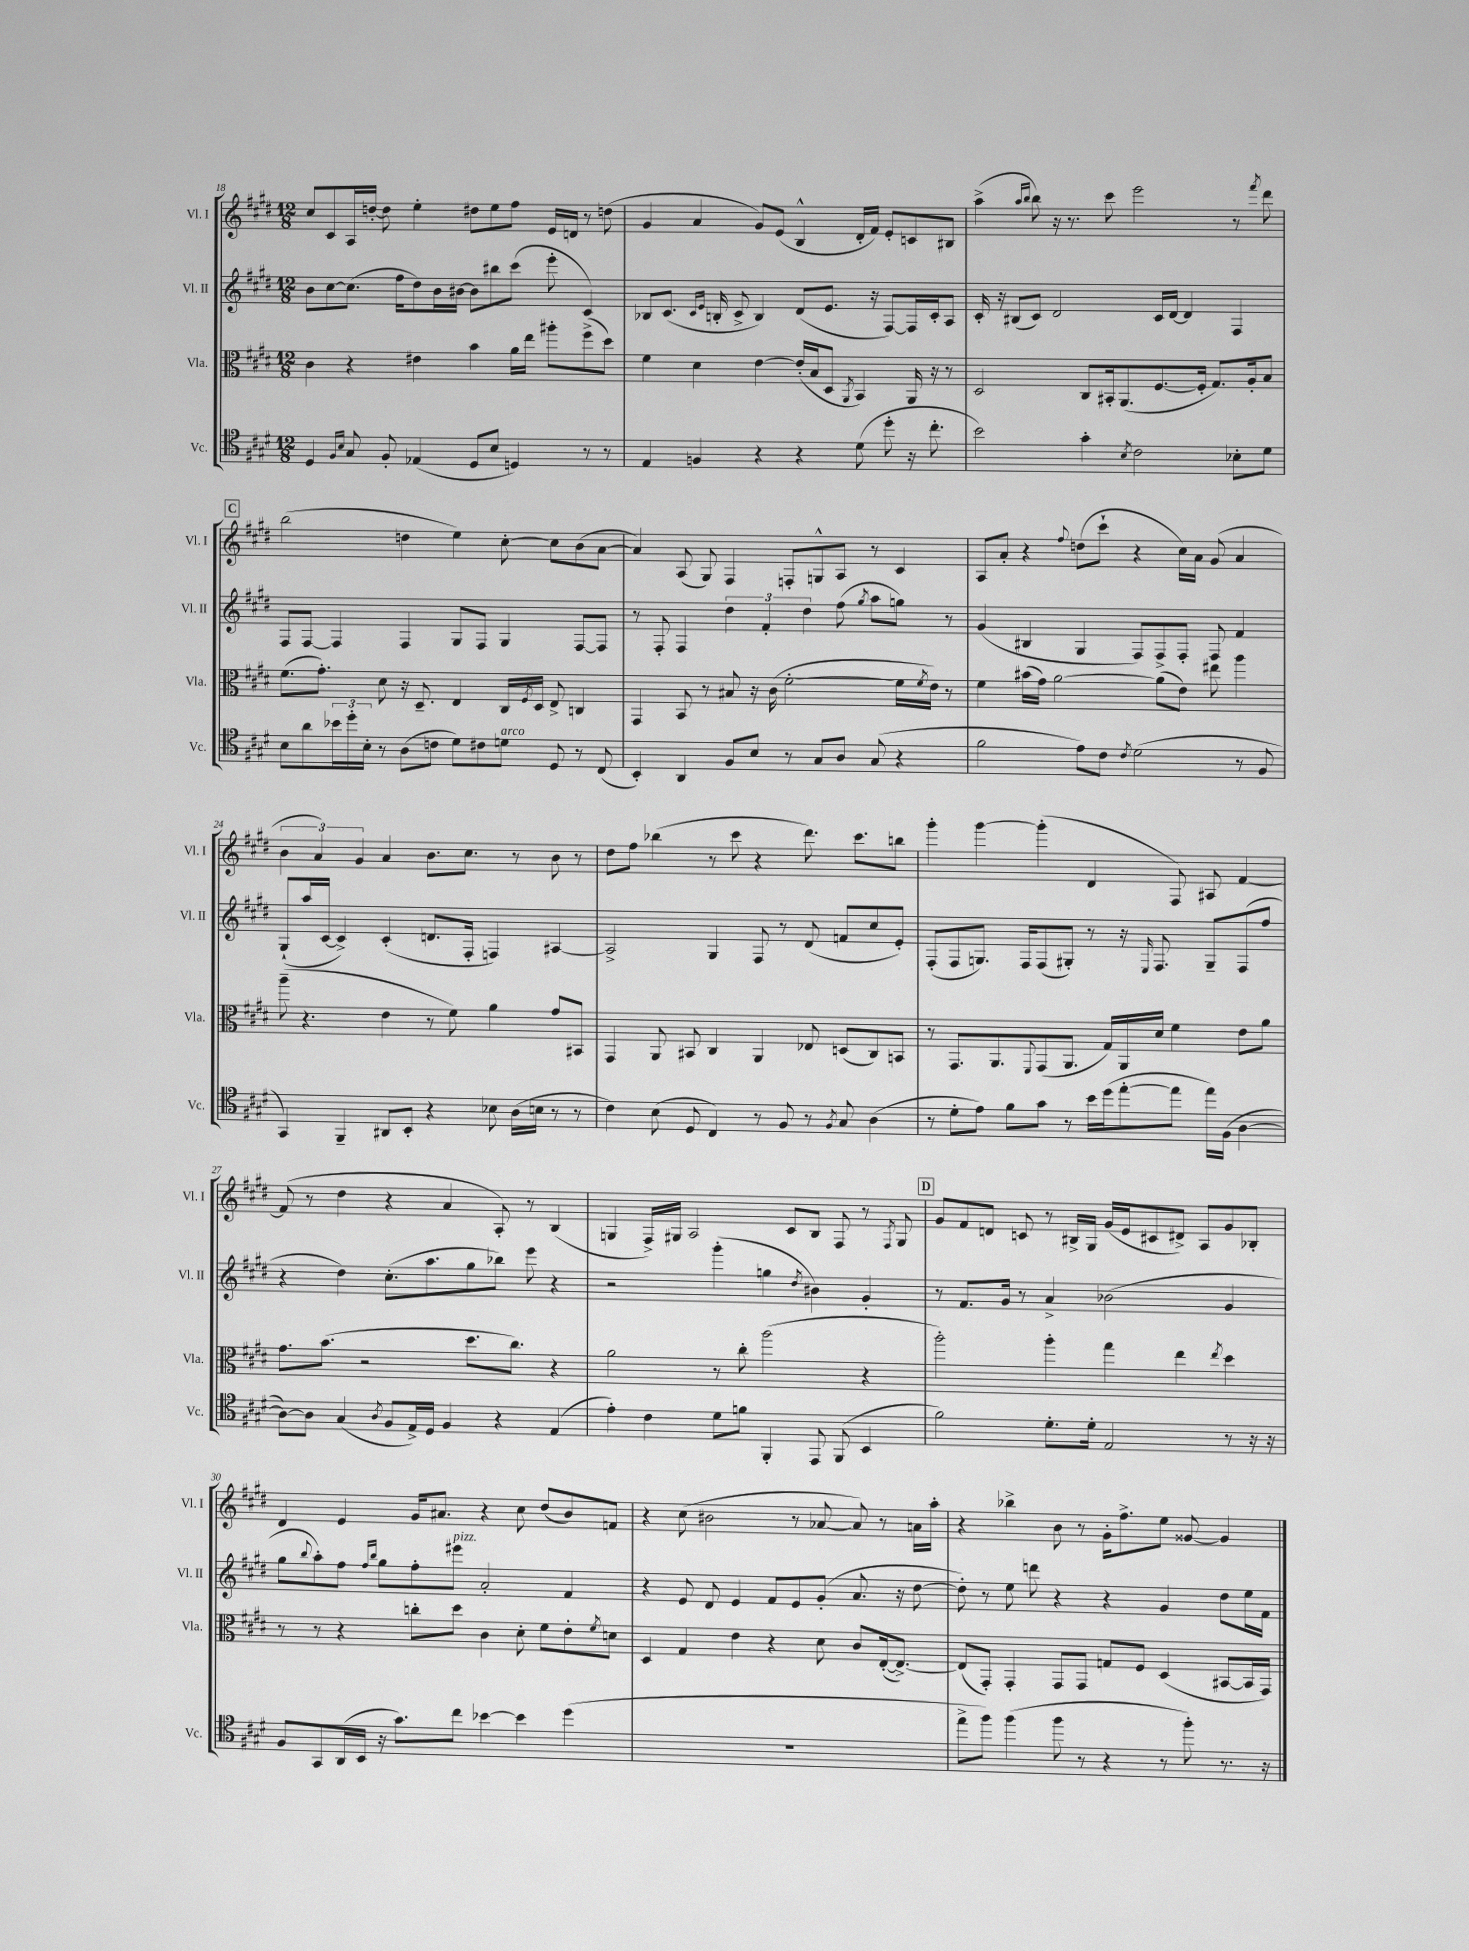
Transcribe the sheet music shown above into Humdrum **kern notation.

**kern	**kern	**kern	**kern
*staff4	*staff3	*staff2	*staff1
*clefC4	*clefC3	*clefG2	*clefG2
*k[f#c#g#d#]	*k[f#c#g#d#]	*k[f#c#g#d#]	*k[f#c#g#d#]
*M12/8	*M12/8	*M12/8	*M12/8
4D#	4c#	8b	8cc#
.	.	[8cc#	8c#
16qqF#	.	.	.
16qqB	.	.	.
8G#	4r	(8.cc#]	16A
.	.	.	[16dd'
8F#'	.	.	8dd]
.	.	16ff#	.
(4E-	4e#	8dd#)	4ee'
.	.	16b	.
.	.	[16b#	.
8D#	4b	8b#]	8dd#
8B	.	8bb#	8ee
4D)	16a	(8ccc#	8ff#
.	16ee	.	.
.	8aa#'	8eee'	16e
.	.	.	16d
8r	(8ff#^	4c#)	8r
8r	8dd#)	.	(8dd
=	=	=	=
4E	4f#	8B-	4g#
.	.	(8.c#	.
4F	4d#	.	4a
.	.	16qqc#	.
.	.	16qqe	.
.	.	16B'	.
.	.	8c#^	.
4r	[4e	4B)	8g#)
.	.	.	(8e
4r	(16e']	(8d#	4B^^
.	16B	.	.
.	8D#	8.e	.
.	8qAA	.	.
(8d#	4BB)	.	16d#'
.	.	16r	16f#)
8dd#'	.	[8F#)	8e'
16r	16AA	16F#]	8c
8.cc#'	16r	16c#'	.
.	8r	8A	8B#
=	=	=	=
2b)	2D#	16c#'	(4aa^
.	.	16r	.
.	.	(8B#	.
.	.	.	16qqaa
.	.	.	16qqbb
.	.	8c#)	8bb)
.	.	2d#	16r
.	.	.	8.r
4g#'	8C#	.	.
.	16BB#'	.	8ccc#
.	(8.AA	.	.
8qB	.	.	.
2c#	.	.	2eee
.	[8.F#	16c#	.
.	.	[16d#	.
.	.	4d#]	.
.	16F#']	.	.
.	8.G#)	.	.
8B-'	.	4F#	8r
.	16A'	.	.
.	.	.	8qfff#
8d#	8B	.	8ddd#
=	=	=	=
8B	(8.f#	8F#	(2bb
8a	.	[8F#	.
.	8.g#')	.	.
24b-	.	4F#]	.
24dd#'	.	.	.
24B'	.	.	.
8r	8d#	.	.
(8A	16r	4F#	4dd
.	8.D#~	.	.
8c	.	.	.
8d#)	4E	8G#	4ee)
8c#	.	8F#	.
8d	16C#	4G#	[8cc#'
.	8qF#	.	.
.	16D#	.	.
8D#	8E^	.	8cc#]
8r	4C	[8F#	(8b
(8C#	.	8F#]	[8a
=	=	=	=
4BB')	4GG#	8r	4a])
.	.	8F#'	.
4AA	8BB	4F#	(8A
.	8r	.	8G#)
8F#	8B#	6dd#	4F#
8B	16r	.	.
.	.	6f#'	.
.	(16c#	.	.
8r	[2f#'	.	8F'
.	.	6dd#	.
8G#	.	.	8G^^
8A	.	(8ff#	8A
.	.	8qgg#	.
(8G#	.	8aa	8r
4r	16f#]	8gg)	4c#
.	8qf#	.	.
.	16e)	.	.
.	8r	8r	.
=	=	=	=
2f#	4f#	(4g#	8A
.	.	.	8a'
.	(16b#	4B#	4r
.	16g#)	.	.
.	[2a	.	.
.	.	.	8qqff#
8e)	.	4G#	(8dd
8c#	.	.	8ccc#`
8qc#	.	.	.
(2d#	.	8F#)	4r
.	(8a]	8F#^	.
.	8e)	8F#'	16cc#)
.	.	.	16a
.	8ee#	8F#	(8g#
8r	4aa	4f#	4a
8F#	.	.	.
=	=	=	=
4GG#)	(8aa~	(8G#`	6b
.	4.r	16aa	.
.	.	.	6a)
.	.	[16c#	.
4FF#~	.	4c#^])	.
.	.	.	6g#
8AA#	4e	(4c#'	4a
8BB'	.	.	.
4r	8r	8.d	8.b
.	8f#)	.	.
.	.	16F#'	8.cc#
8B-	4a	4F)	.
(16A	.	.	8r
16B	.	.	.
8r	8g#	[4A#	8b
8r	8BB#	.	8r
=	=	=	=
4c#)	4GG#	2A#^]	8dd#
.	.	.	8ff#
(8B	8AA	.	(4bb-
8D#	8BB#	.	.
4C#)	4C#	4G#	8r
.	.	.	8ccc#
8r	4AA	8F#	4r
8F#	.	8r	.
8r	8E-	(8d#	8.ddd#)
8qF#	.	.	.
8G#	(8D	8f	.
.	.	.	8.ccc#
(4A	8C#)	8cc#	.
.	8BB	8e')	8bb
=	=	=	=
8r	8r	(8F#'	4ggg#'
8d#'	8.GG#	8F#	.
8e)	.	8.G)	[4ggg#
.	8.AA	.	.
8f#	.	.	.
.	.	16F#	.
.	8qqFF#	.	.
8g#	(8GG#	(8F#	(4ggg#']
8r	8.AA	8G#')	.
16b	.	8r	4d#
(16dd#	16G#)	.	.
[8ee'	16AA	16r	.
.	.	16qqE	.
.	16d#	8.F#	.
8ee]	4f#	.	8F#)
16ee)	.	8G#~	8A#
(16F#	.	.	.
[4A	8e	(8F#	[4f#
.	8a	8ff#	.
=	=	=	=
8A_)	8.g#	4r	(8f#]
8A]	.	.	8r
.	(8.b	.	.
(4G#	.	4dd#)	4dd#
.	2r	.	.
8qA	.	.	.
8F#	.	(8.cc#'	4r
16E^)	.	.	.
16D#	.	8.aa	.
4F#	.	.	4a
.	8.dd#	8gg#	.
4r	.	8bb-)	8A')
.	8.cc#)	.	.
.	.	8eee	8r
(4E	4r	4r	(4B
=	=	=	=
4e')	2a	2r	4G
4c#	.	.	16F#^)
.	.	.	16G#
.	.	.	2A
8d#	8r	(4ggg#'	.
8f	8cc#'	.	.
4FF#'	(2aa	4gg	.
.	.	.	8c#
.	.	8qdd#	.
8EE	.	4b#)	8B
(8FF#	.	.	8F#
4BB	4r	4g#'	8r
.	.	.	8qF#
.	.	.	8G#
=	=	=	=
2f#)	2aa')	8r	8g#
.	.	8.f#	8f#
.	.	.	8d
.	.	16g#	.
.	.	8r	8c
8.d#'	4aa'	4a^	8r
.	.	.	16B#^
16d#'	.	.	16G#
2E	4gg#	(2b-	(16g#
.	.	.	16e
.	.	.	8c#
.	4ee	.	8d#^)
.	.	.	8A
.	8qee	.	.
8r	4dd#	4g#	8g#
16r	.	.	8B-'
16r	.	.	.
=	=	=	=
8F#	8r	8gg#	4d#
.	.	8qqbb	.
8GG#	8r	8aa')	.
(16AA	4r	8ff#	4e
16BB	.	.	.
.	.	16qqff#	.
.	.	16qqbb	.
16r	.	8gg#	.
8.g#)	.	.	.
.	8cc'	8ff#'	16g#
.	.	.	8.a#
8cc#	8dd#	8eee#	.
[4b-	4c#	2a'	4r
4b-]	8d#'	.	8cc#
.	8f#	.	(8dd#
(4dd#	8e'	4f#	8b)
.	8qf#	.	.
.	8d	.	8f
=	=	=	=
1.r	4D#	4r	4r
.	4G#	8e	(8cc#
.	.	8d#	2b#
.	4e	4e	.
.	4r	8f#	.
.	.	8e	8r
.	8d#	(8g#'	[8a-
.	8c#	8.a	8a-])
.	([16E'	.	8r
.	8.E^_)	16r	.
.	.	[8dd#	16a
.	.	.	16aa'
=	=	=	=
8ee^	(8E]	8dd#'])	4r
8ff#)	8GG#')	8r	.
(4ff#	4GG#'	8ee	4bb-^
.	.	8ddd	.
8ff#	8GG#	4r	8b
8r	8GG#	.	8r
4r	8G	4r	16g#'
.	.	.	8.ff#^
.	8F#	.	.
8r	(4D#	4g#	8ee
8ff#')	.	.	[8g##
8.r	[8BB#	8dd#	4g##]
.	16BB#]	16ee	.
16r	16GG#)	16f#	.
==	==	==	==
*-	*-	*-	*-
